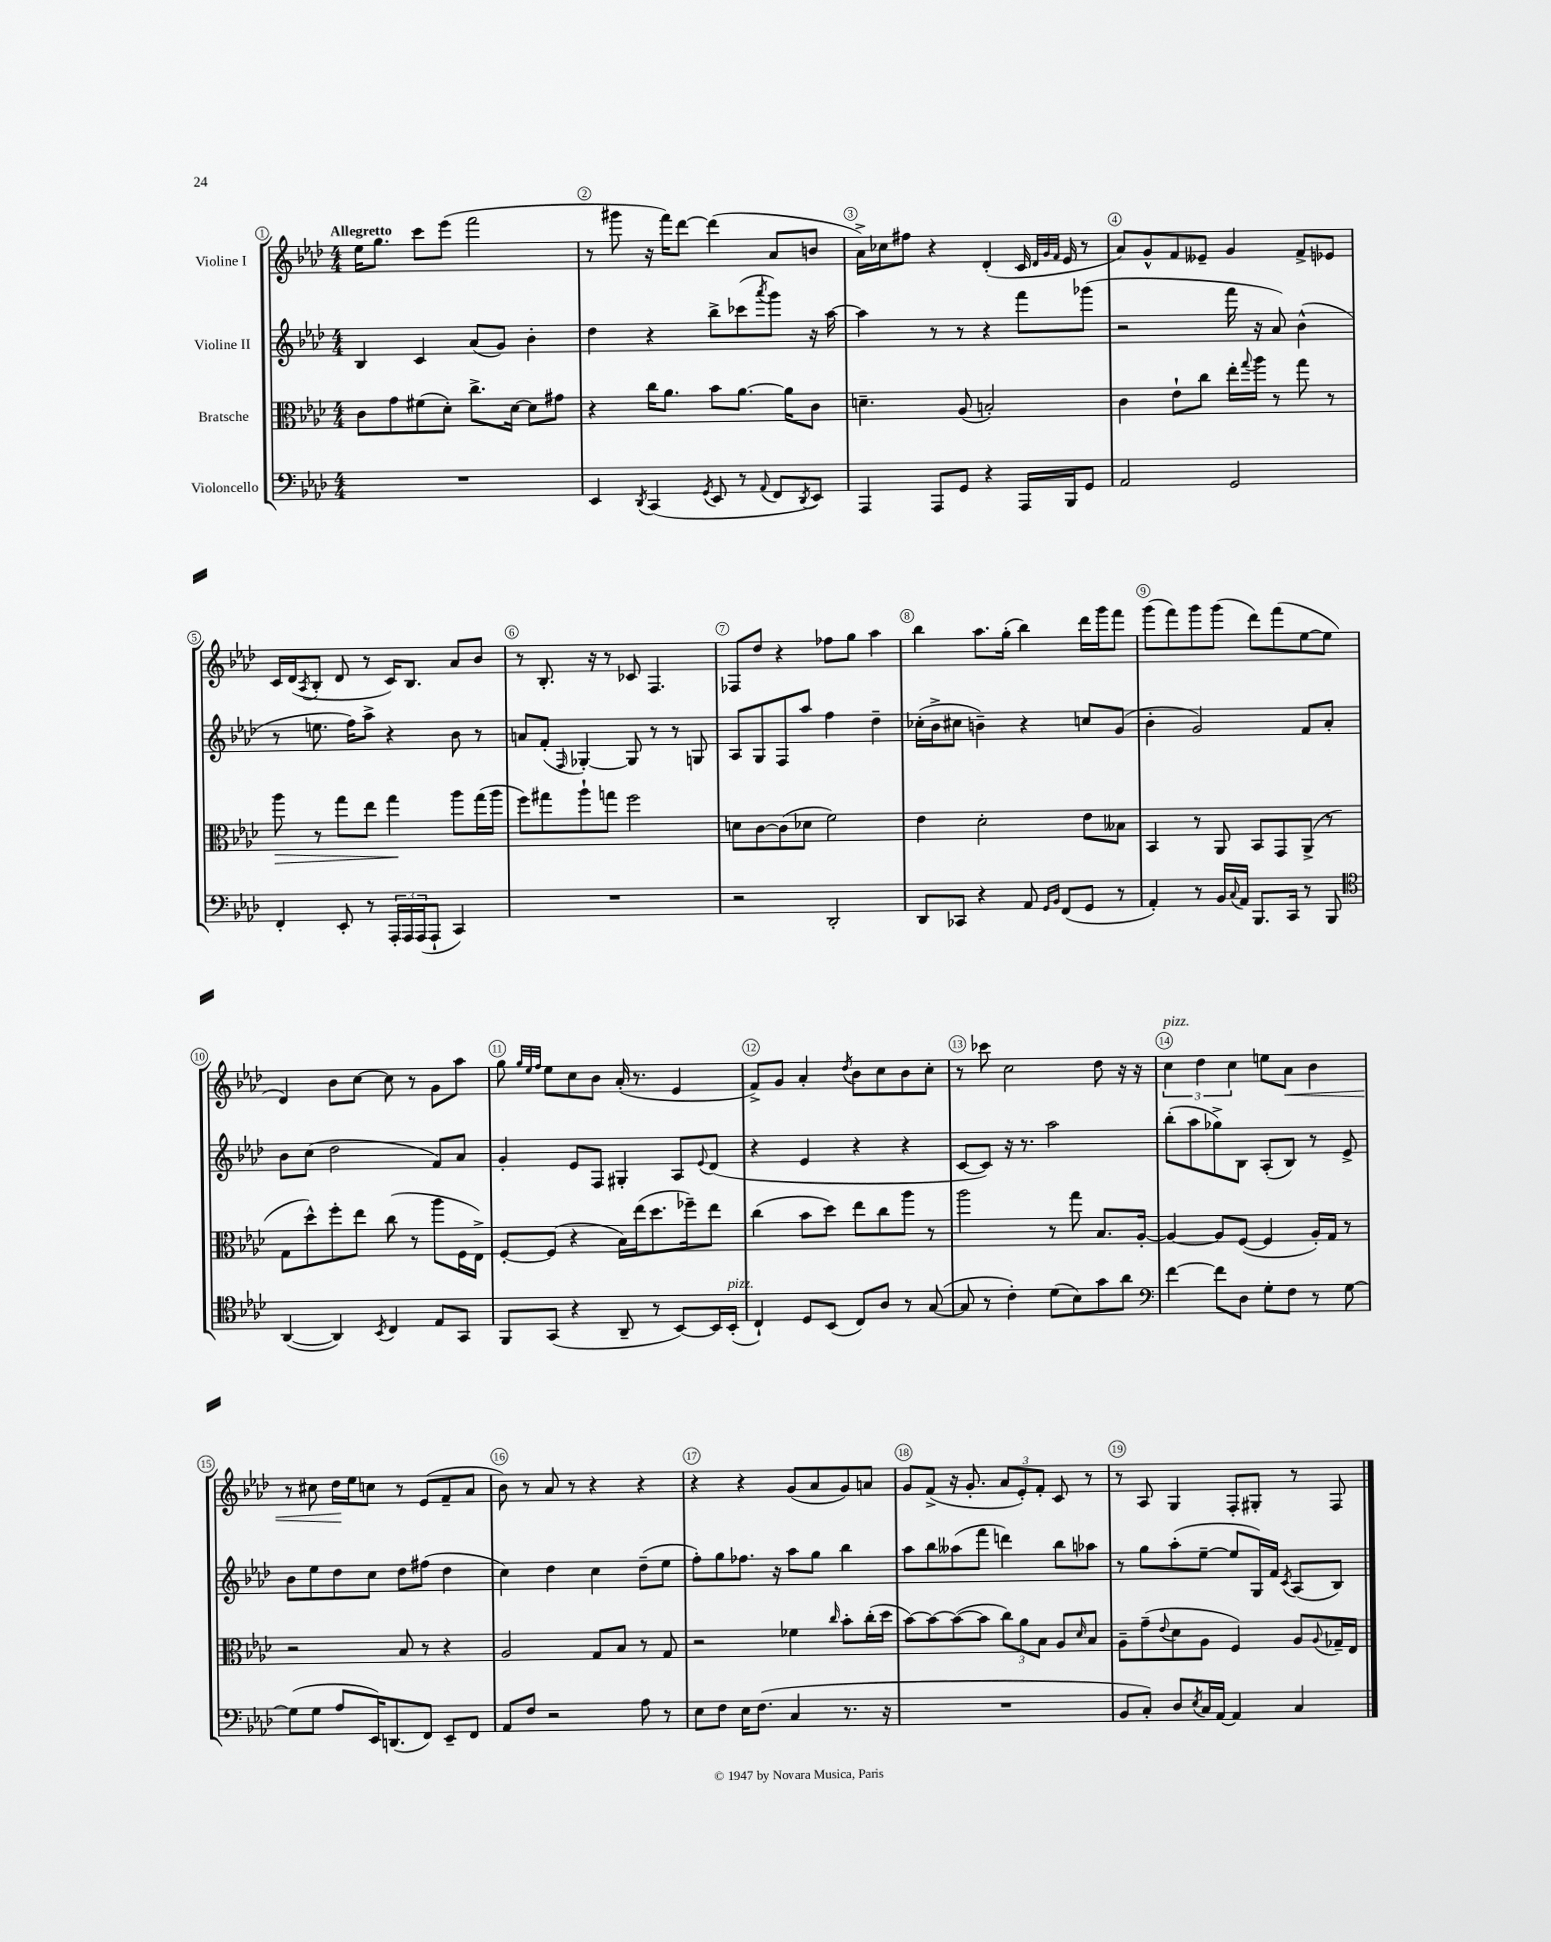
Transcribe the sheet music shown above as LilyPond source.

<<
\new StaffGroup <<
\new Staff = "s0" \with { instrumentName = "Violine I" } {
    \clef treble \key aes \major \numericTimeSignature \time 4/4 \tempo "Allegretto"
    ees''16 g''8. c'''8 ees'''8( f'''2 |
    r8 gis'''8 r16 f'''16) des'''8~ des'''4( aes'8 b'8 |
    aes'16->) ces''16 fis''8 r4 des'4-.( c'16 \grace { des'32 g'32 f'32 } ees'16 r8 |
    aes'8) g'8-^ f'8 eeses'8-- g'4 f'8-> ees'8 |
    c'16 des'16( \acciaccatura { aes8 } bes8-. des'8 r8 c'16) bes8. aes'8 bes'8 |
    r8 bes8.-. r16 r8 ces'8 f4. |
    fes8 des''8 r4 fes''8 g''8 aes''4 |
    bes''4 aes''8. g''16-.( bes''4) des'''16 g'''16 f'''8 |
    g'''8( f'''8) g'''8 g'''8( des'''8) f'''8( ees''8~ ees''8 |
    des'4) bes'8 c''8~ c''8 r8 g'8 aes''8 |
    g''8 \grace { g''32 ees''32 f''32 } ees''8 c''8 bes'8 aes'16-.( r8. ees'4 |
    f'8->) g'8 aes'4-. \acciaccatura { des''8 } bes'8 c''8 bes'8 c''8-. |
    r8 ces'''8 c''2 des''8 r16 r16 |
    \tuplet 3/2 { c''4^\markup { \italic "pizz." } des''4 c''4 } e''8 aes'8\< bes'4 |
    r8 cis''8 des''16\! ees''16 c''8 r8 ees'8( f'8-- aes'8 |
    bes'8) r8 aes'8 r8 r4 r4 |
    r4 r4 g'8( aes'8 g'8) a'8 |
    g'8 f'8->( r16 g'8.-. \tuplet 3/2 { aes'8 ees'8-.) f'8-. } c'8 r8 |
    r8 aes8 g4 f8-. gis8-. r8 f8 \bar "|." |
}
\new Staff = "s1" \with { instrumentName = "Violine II" } {
    \clef treble \key aes \major \numericTimeSignature \time 4/4
    bes4 c'4 aes'8( g'8) bes'4-. |
    des''4 r4 bes''8-> ces'''8( \acciaccatura { aes'''8 } g'''8) r16 aes''16~ |
    aes''4 r8 r8 r4 f'''8 ges'''8( |
    r2 f'''16 r16 aes'8) bes'4-^( |
    r8 e''8. f''16) aes''8-> r4 bes'8 r8 |
    a'8 f'8-.( \grace { f16 } ges4~-.) ges8 r8 r8 g8 |
    aes8 g8 f8 aes''8 f''4 des''4-- |
    ces''16-.( bes'16-> cis''8 b'4--) r4 c''8 g'8( |
    bes'4-. g'2) f'8 aes'8-. |
    bes'8 c''8( des''2 f'8) aes'8 |
    g'4-. ees'8 f8 gis4-. aes8 \appoggiatura { ees'8 } des'8( |
    r4 ees'4 r4 r4 |
    c'8~ c'8) r16 r8. aes''2 |
    bes''8-.( aes''8 ges''8->) bes8 aes8-.( bes8) r8 ees'8-> |
    bes'8 ees''8 des''8 c''8 des''8 fis''8( des''4 |
    c''4) des''4 c''4 des''8--( ees''8 |
    f''8-.) g''8 fes''8. r16 aes''8 g''8 bes''4 |
    aes''8 bes''8 aeses''8( f'''8 d'''4) bes''8 aes''8 |
    r8 g''8 aes''8-.( ees''8~-- ees''8 g16) f'16 \acciaccatura { c'8 } aes8( bes8) \bar "|." |
}
\new Staff = "s2" \with { instrumentName = "Bratsche" } {
    \clef alto \key aes \major \numericTimeSignature \time 4/4
    c'8 g'8 fis'8( des'8-.) c''8.-> des'16~ des'8 gis'8 |
    r4 c''16 aes'8. bes'8 aes'8.~ aes'16 c'8 |
    d'4.-- aes8( b2-.) |
    c'4 ees'8-! c''8 ees''16-. \appoggiatura { g''8 } aes''16 r8 g''8 r8 |
    aes''8\> r8 g''8 ees''8 g''4\! aes''8 g''16( aes''16 |
    f''8) gis''8 aes''8-! g''8 f''2 |
    d'8 c'8~ c'8( des'8 f'2) |
    ees'4 des'2-. ees'8 beses8 |
    bes,4 r8 aes,8 bes,8 g,8 aes,8->( r8 |
    g8 des''8-^) f''8-. ees''8 c''8( r8 aes''8 f16 ees16->) |
    f8~-. f8( r4 bes16) ees''16( des''8. fes''16--) ees''8 |
    c''4( bes'8 des''8) ees''8 c''8 aes''8 r8 |
    aes''2 r8 g''8 bes8. aes16~-. |
    aes4~ aes8 f8~( f4 aes16-.) g16 r8 |
    r2 bes8 r8 r4 |
    aes2 g8 bes8 r8 g8 |
    r2 fes'4 \grace { c''16 } bes'8-. c''16-.( des''16 |
    bes'8~) bes'8~ bes'8~( bes'8 \tuplet 3/2 { c''8) aes'8 bes8 } aes8 \grace { des'16 } bes8 |
    aes8-- g'8--( \appoggiatura { ees'8 } des'8 aes8 f4) aes8 \appoggiatura { aes8 } ges16-- ees16 \bar "|." |
}
\new Staff = "s3" \with { instrumentName = "Violoncello" } {
    \clef bass \key aes \major \numericTimeSignature \time 4/4
    R1 |
    ees,4 \acciaccatura { des,8 } c,4( \acciaccatura { g,8 } ees,8 r8 \appoggiatura { aes,8 } f,8 \acciaccatura { des,8 } ees,8) |
    aes,,4 aes,,8 g,8 r4 aes,,16 bes,,16 g,8 |
    aes,2 g,2 |
    f,4-. ees,8-. r8 \tuplet 3/2 { aes,,16-. aes,,16 aes,,16( } aes,,8-! c,4) |
    R1 |
    r2 des,2-. |
    des,8 ces,8 r4 aes,8 \grace { g,16 bes,16 } f,8( g,8 r8 |
    aes,4-.) r8 bes,16 \appoggiatura { c8 } aes,16 bes,,8. c,16 r8 bes,,8 |
    \clef tenor aes,4~( aes,4) \acciaccatura { bes,8 } c4 ees8 g,8 |
    f,8 g,8( r4 aes,8-- r8 bes,8~) bes,16 bes,16-.^\markup { \italic "pizz." }( |
    c4-!) des8 bes,8( c8) aes8 r8 g8~( |
    g8 r8 c'4-.) des'8( bes8) g'8 aes'8 |
    \clef bass f'4~ f'8 des8 g8-. f8 r8 g8~ |
    g8( g8 aes8 ees,16) d,8.( f,8) ees,8-- f,8 |
    aes,8 f8 r2 aes8 r8 |
    ees8 f8 ees16 f8.( c4 r8. r16 |
    R1 |
    bes,8 c8-.) des8 \acciaccatura { ees8 } c16 aes,16~ aes,4 c4 \bar "|." |
}
>>
>>
\layout { \context { \Score \override BarNumber.break-visibility = ##(#f #t #t) barNumberVisibility = #all-bar-numbers-visible \override BarNumber.stencil = #(make-stencil-circler 0.1 0.3 ly:text-interface::print) } }
